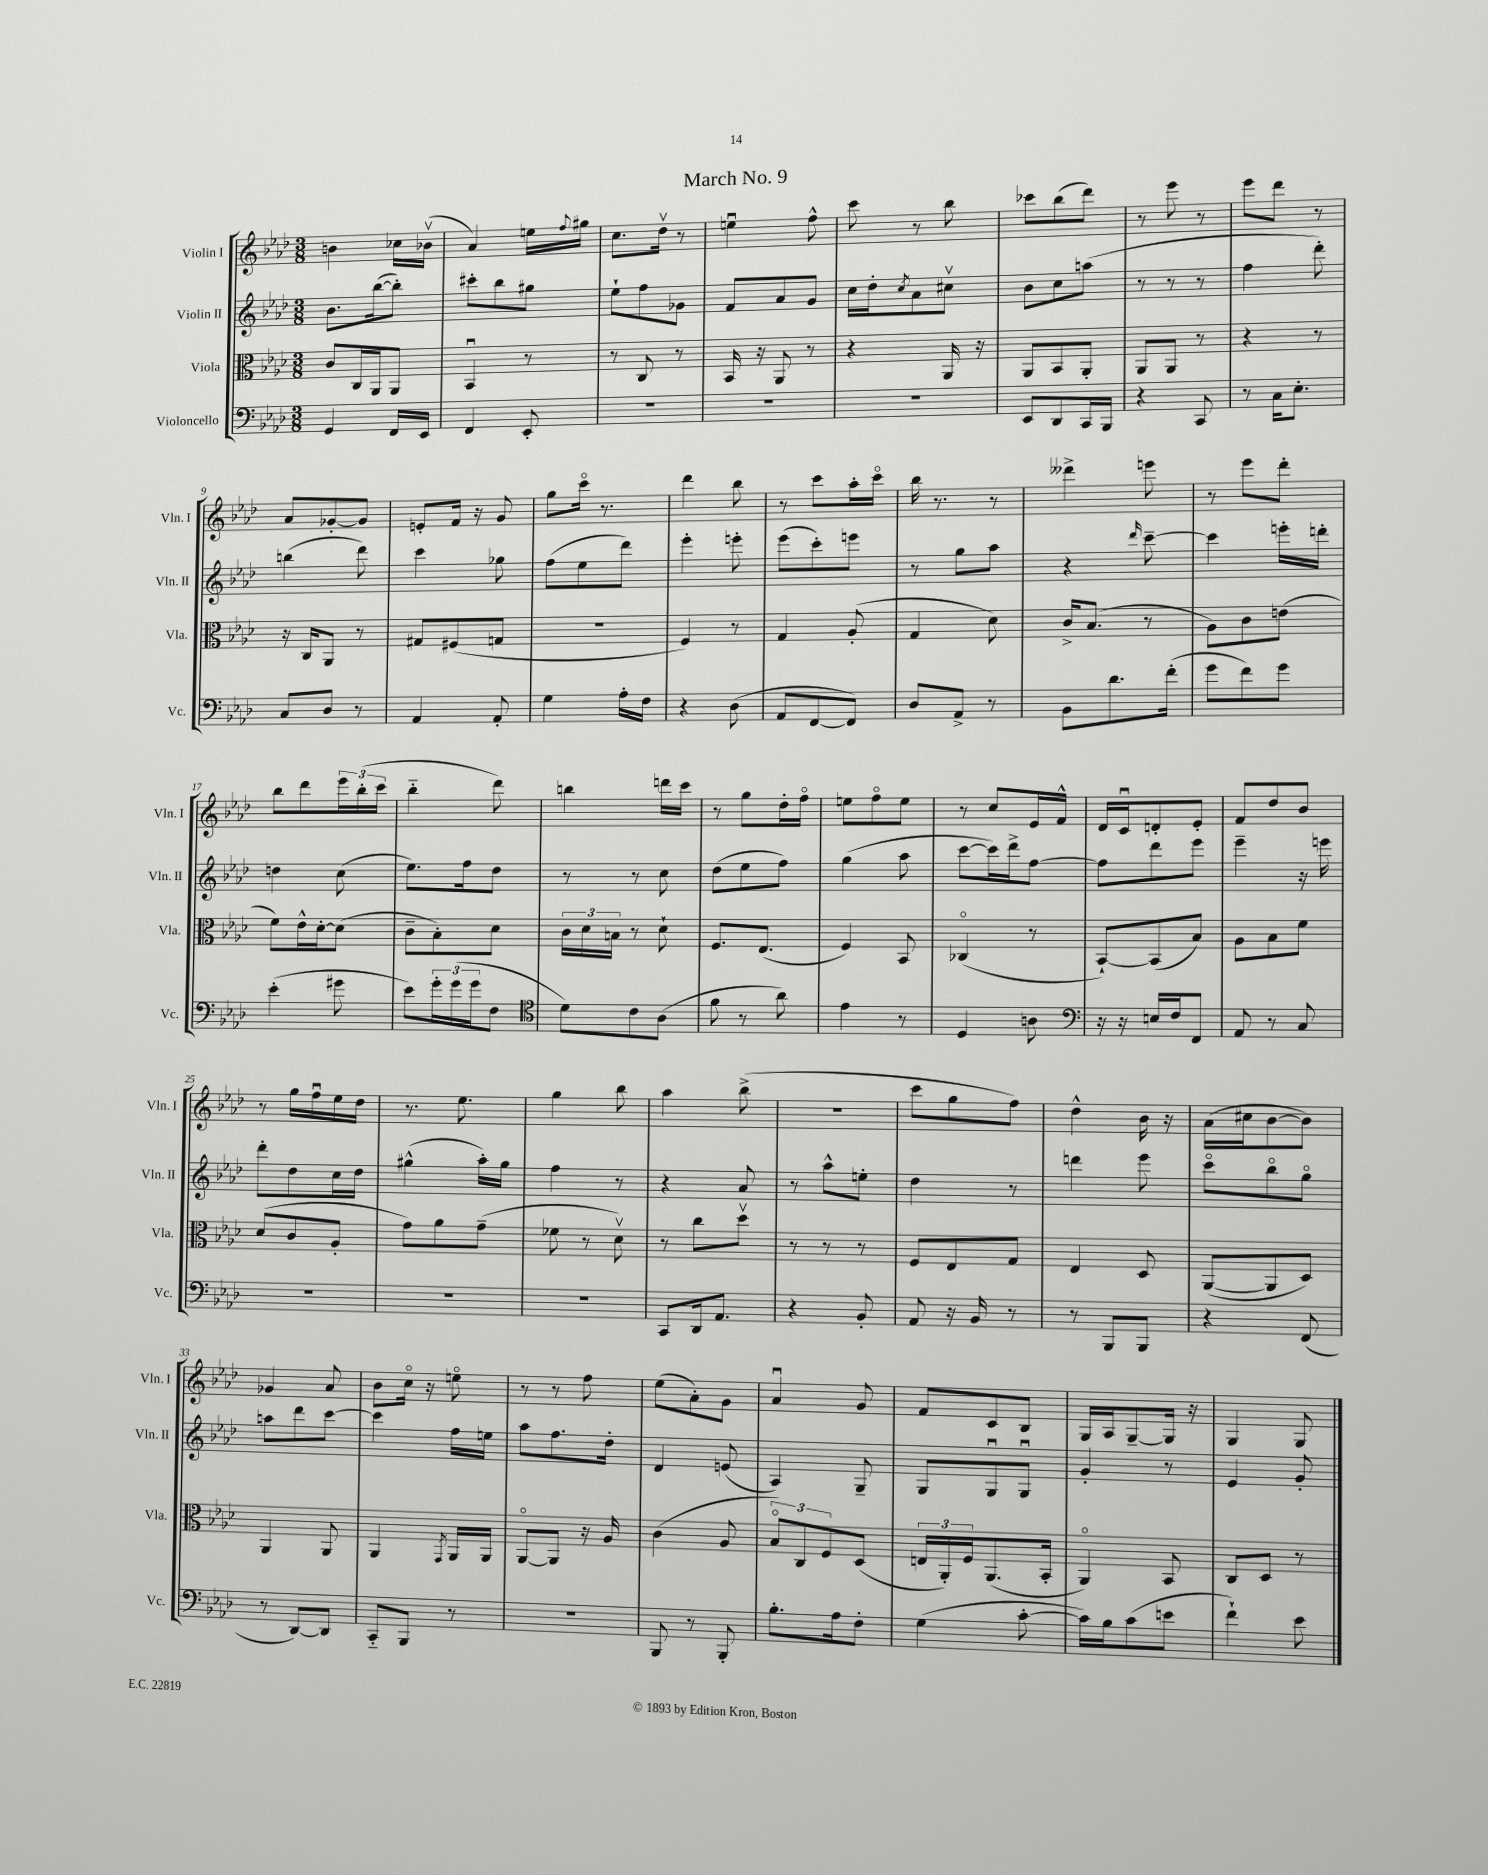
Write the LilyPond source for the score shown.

\header { title = "March No. 9" }
<<
\new StaffGroup <<
\new Staff = "s0" \with { instrumentName = "Violin I" shortInstrumentName = "Vln. I" } {
    \clef treble \key aes \major \numericTimeSignature \time 3/8
    b'4 ces''16 bes'16\upbow( |
    aes'4) e''16 \appoggiatura { f''8 } gis''16 |
    c''8. des''16\upbow r8 |
    e''4\downbow f''8-^ |
    c'''8 r8 bes''8 |
    ces'''8 bes''8( des'''8) |
    r8 ees'''8 r8 |
    ees'''8 des'''8 r8 |
    aes'8 ges'8~-. ges'8 |
    e'8-. f'16 r16 g'8 |
    g''8 c'''16\flageolet r8. |
    des'''4 bes''8 |
    r8 c'''8 aes''16-. c'''16\flageolet |
    bes''16 r8. r8 |
    deses'''4-> e'''8 |
    r8 ees'''8 des'''8-. |
    bes''8 des'''8 \tuplet 3/2 { ees'''16 bes''16-.( c'''16 } |
    bes''4-_ des'''8) |
    b''4 d'''16 c'''16 |
    r8 g''8 des''16-. f''16\flageolet |
    e''8 f''8\flageolet e''8 |
    r8 c''8 ees'16 f'16-^ |
    des'16 c'16\downbow d'8-. ees'8-. |
    f'8 des''8 bes'8 |
    r8 g''16 f''16\downbow ees''16 des''16 |
    r8. ees''8. |
    g''4 bes''8 |
    aes''4 bes''8->( |
    R4. |
    c'''8 g''8 f''8) |
    des''4-^ bes'16 r16 |
    aes'16( cis''16 bes'8~ bes'8) |
    ges'4 aes'8 |
    bes'8 c''16\flageolet r16 e''8\flageolet |
    r8 r8 f''8 |
    ees''8( aes'8-.) g'8 |
    aes'4\downbow g'8 |
    f'8 c'8 bes8 |
    g16 aes16 g8~-- g16 r16 |
    g4 g8 \bar "|." |
}
\new Staff = "s1" \with { instrumentName = "Violin II" shortInstrumentName = "Vln. II" } {
    \clef treble \key aes \major \numericTimeSignature \time 3/8
    bes'8. bes''16~( bes''8-.) |
    cis'''8-. bes''8 gis''8 |
    ees''8-! f''8 ges'8 |
    f'8 aes'8 g'8 |
    c''16 des''16-. \acciaccatura { c''8 } aes'8 cis''8\upbow |
    bes'8 c''8 a''8( |
    r8 r8 r8 |
    f''4 des'''8-.) |
    b''4( des'''8) |
    c'''4 ges''8 |
    f''8( ees''8 des'''8) |
    ees'''4-. e'''8-. |
    ees'''8( c'''8-.) e'''8 |
    r8 g''8 aes''8 |
    r4 \grace { des'''16 } c'''8~-- |
    c'''4 e'''16-. d'''16-. |
    d''4 c''8( |
    ees''8.) f''16 des''8 |
    r8 r8 c''8 |
    des''8( ees''8 f''8) |
    g''4( aes''8 |
    c'''8~ c'''16) des'''16-> f''8~ |
    f''8 des'''8 ees'''8 |
    ees'''4-- r16 e'''16 |
    des'''8-. des''8 c''16 des''16 |
    gis''4-^( aes''16-.) gis''16 |
    f''4 r8 |
    r4 aes'8 |
    r8 aes''8-^ e''8-. |
    des''4 r8 |
    d'''4 ees'''8 |
    c'''8\flageolet bes''8\flageolet g''8\flageolet |
    a''8 des'''8 c'''8~ |
    c'''4 f''16 e''16 |
    aes''8 f''8. des''16-. |
    des'4 e'8( |
    aes4) g8-- |
    g8 g8\downbow g8\downbow |
    g'4-. r8 |
    ees'4 g'8-. \bar "|." |
}
\new Staff = "s2" \with { instrumentName = "Viola" shortInstrumentName = "Vla." } {
    \clef alto \key aes \major \numericTimeSignature \time 3/8
    c'8 c16 aes,16 aes,8 |
    bes,4\downbow r8 |
    r8 c8 r8 |
    bes,16 r16 aes,8 r8 |
    r4 aes,16 r16 |
    aes,8 bes,8 aes,8-. |
    aes,8 aes,8 r8 |
    r4 r8 |
    r16 c16 aes,8 r8 |
    gis8 fis8( g8 |
    R4. |
    f4) r8 |
    g4 aes8-.( |
    g4 des'8) |
    c'16-> bes8.( r8 |
    aes8) c'8 e'8( |
    f'8) ees'16-^ des'16~-. des'8( |
    c'8-- bes8-.) des'8 |
    \tuplet 3/2 { c'16 des'16 b16 } r8 des'8-! |
    f8. ees8.( |
    f4) bes,8 |
    ces4\flageolet( r8 |
    bes,8~-!) bes,8( bes8) |
    aes8 bes8 f'8 |
    des'8( c'8 aes8-. |
    g'8) aes'8 g'8--( |
    fes'8 r8 des'8\upbow) |
    r8 c''8 des''8\upbow |
    r8 r8 r8 |
    f8 ees8 g8 |
    ees4 des8 |
    aes,8~( aes,8 des8) |
    aes,4 aes,8 |
    aes,4 \acciaccatura { g,8 } aes,16 aes,16 |
    aes,8~\flageolet aes,8 r16 aes16 |
    c'4( aes8 |
    \tuplet 3/2 { bes8\flageolet) c8 f8 } des8( |
    \tuplet 3/2 { e16 aes,16-.) f16 } aes,8.( bes,16-. |
    aes,4\flageolet) bes,8 |
    c8 des8 r8 \bar "|." |
}
\new Staff = "s3" \with { instrumentName = "Violoncello" shortInstrumentName = "Vc." } {
    \clef bass \key aes \major \numericTimeSignature \time 3/8
    g,4 f,16 ees,16 |
    f,4 ees,8-. |
    R4. |
    R4. |
    R4. |
    ees,8 des,8 c,16 bes,,16 |
    r4 c,8 |
    r8 c16 ees8.-. |
    c8 des8 r8 |
    aes,4 aes,8-. |
    g4 aes16-. f16 |
    r4 des8( |
    aes,8 f,8~ f,8) |
    des8 aes,8-> r8 |
    bes,8 des'8. f'16-.( |
    g'8 f'8) g'8 |
    ees'4-.( gis'8 |
    ees'8) \tuplet 3/2 { g'16-. g'16( g'16 } f8 |
    \clef tenor des'8) c'8 aes8( |
    f'8 r8 aes'8) |
    ees'4 r8 |
    des4 a8 |
    \clef bass r16 r16 e16 f16 f,8 |
    aes,8 r8 c8 |
    R4. |
    R4. |
    R4. |
    c,8 des,16 aes,8. |
    r4 bes,8-. |
    aes,8 r16 bes,16 r8 |
    r8 bes,,8 bes,,8 |
    r4 f,8( |
    r8 des,8~) des,8 |
    c,8-_ bes,,8 r8 |
    r4. |
    bes,,8 r8 bes,,8-. |
    bes8.-. aes16 f8-. |
    g4( c'8~-. |
    c'16) bes16 c'8( e'8 |
    f'4-!) ees'8 \bar "|." |
}
>>
>>
